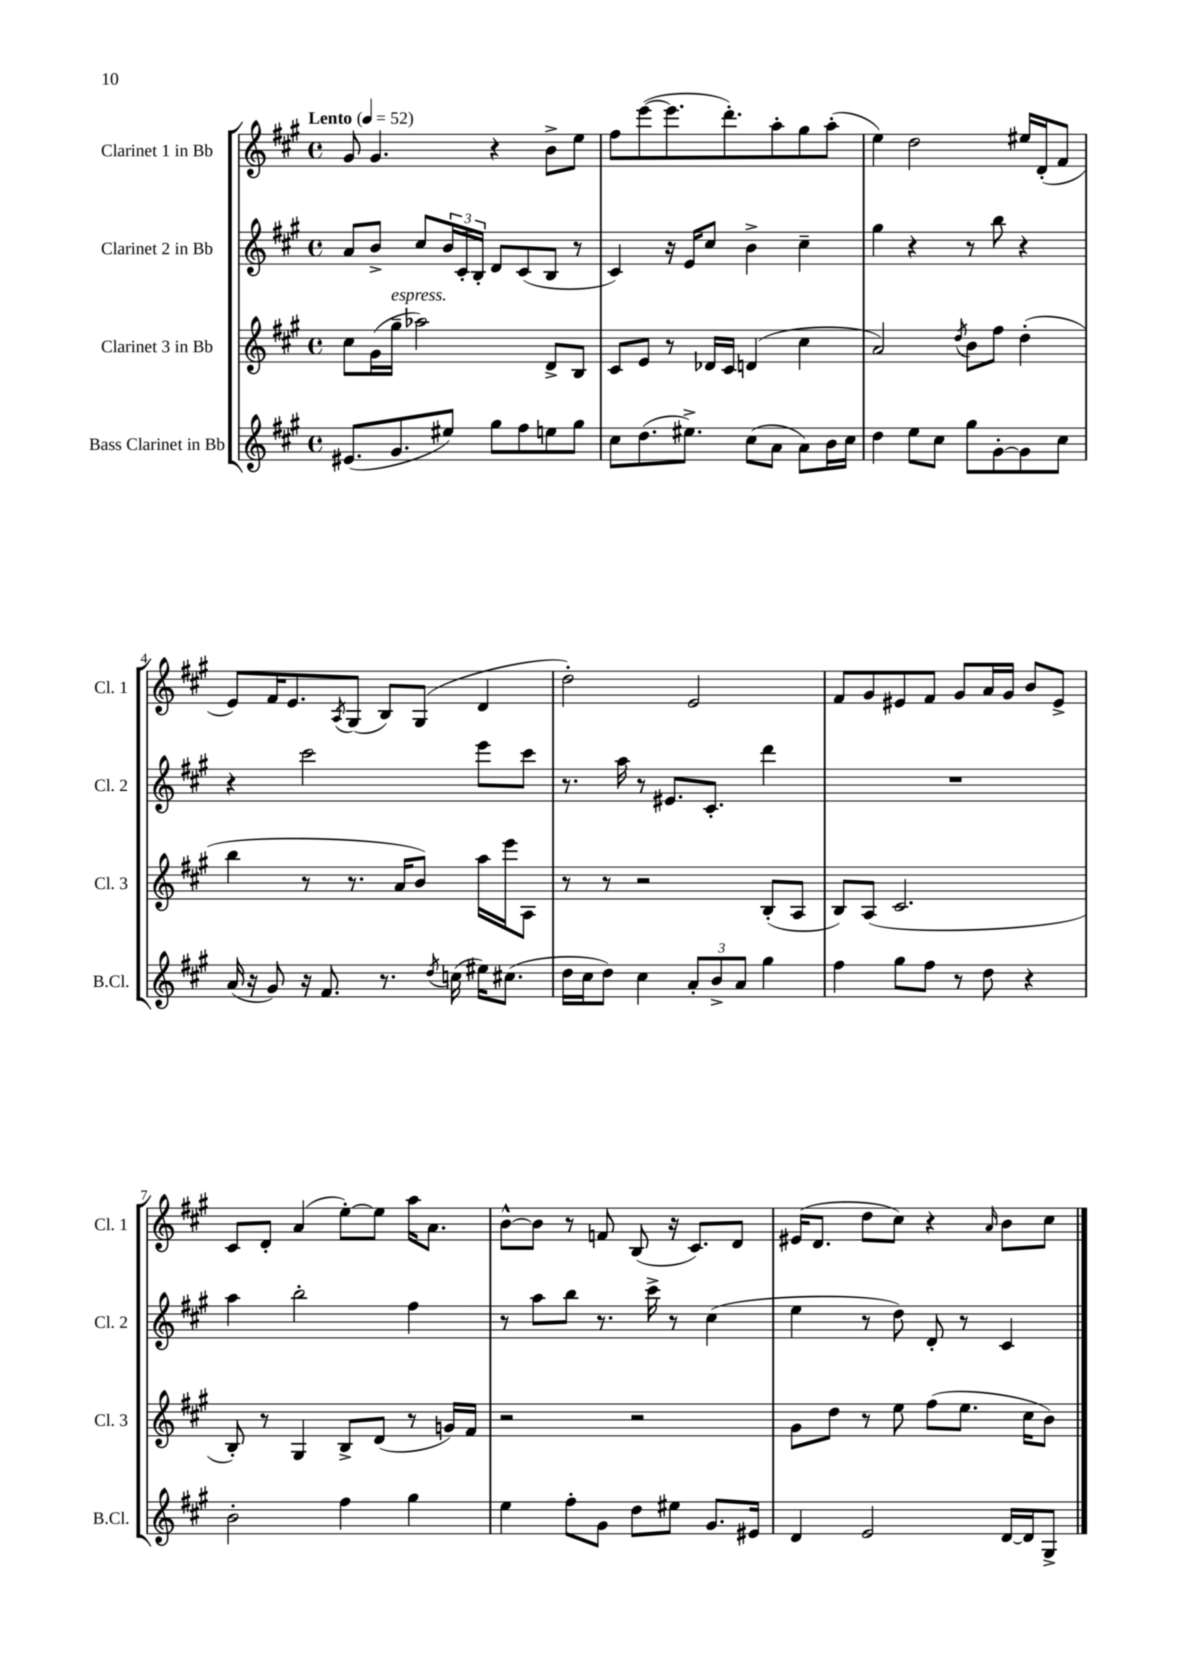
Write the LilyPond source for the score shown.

<<
\new StaffGroup <<
\new Staff = "s0" \with { instrumentName = "Clarinet 1 in Bb" shortInstrumentName = "Cl. 1" } {
    \clef treble \key a \major \defaultTimeSignature \time 4/4 \tempo "Lento" 4 = 52
    gis'8 gis'4. r4 b'8-> e''8 |
    fis''8 e'''8~( e'''8. d'''8.-.) a''8-. gis''8 a''8-.( |
    e''4) d''2 eis''16 d'16-.( fis'8 |
    e'8) fis'16 e'8. \acciaccatura { a8 } gis8( b8) gis8( d'4 |
    d''2-.) e'2 |
    fis'8 gis'8 eis'8 fis'8 gis'8 a'16 gis'16 b'8 eis'8-> |
    cis'8 d'8-. a'4( e''8~-.) e''8 a''16 a'8. |
    b'8~-^ b'8 r8 f'8 b8( r16 cis'8.) d'8 |
    eis'16( d'8. d''8 cis''8) r4 \grace { a'16 } b'8 cis''8 \bar "|." |
}
\new Staff = "s1" \with { instrumentName = "Clarinet 2 in Bb" shortInstrumentName = "Cl. 2" } {
    \clef treble \key a \major \defaultTimeSignature \time 4/4
    a'8 b'8-> cis''8 \tuplet 3/2 { b'16 cis'16-. b16-. } d'8 cis'8( b8 r8 |
    cis'4) r16 e'16 cis''8 b'4-> cis''4-- |
    gis''4 r4 r8 b''8 r4 |
    r4 cis'''2 e'''8 cis'''8 |
    r8. a''16 r8 eis'8. cis'8.-. d'''4 |
    R1 |
    a''4 b''2-. fis''4 |
    r8 a''8 b''8 r8. cis'''16-> r8 cis''4( |
    e''4 r8 d''8) d'8-. r8 cis'4 \bar "|." |
}
\new Staff = "s2" \with { instrumentName = "Clarinet 3 in Bb" shortInstrumentName = "Cl. 3" } {
    \clef treble \key a \major \defaultTimeSignature \time 4/4
    cis''8 gis'16( gis''16--^\markup { \italic "espress." } aes''2) d'8-> b8 |
    cis'8 e'8 r8 des'16 cis'16 d'4( cis''4 |
    a'2) \acciaccatura { d''8 } b'8 fis''8 d''4-.( |
    b''4 r8 r8. a'16 b'8) a''16 e'''16 a8 |
    r8 r8 r2 b8-.( a8 |
    b8) a8( cis'2. |
    b8-.) r8 gis4 b8-> d'8( r8 g'16) fis'16 |
    r2 r2 |
    gis'8 d''8 r8 e''8 fis''8( e''8. cis''16 b'8) \bar "|." |
}
\new Staff = "s3" \with { instrumentName = "Bass Clarinet in Bb" shortInstrumentName = "B.Cl." } {
    \clef treble \key a \major \defaultTimeSignature \time 4/4
    eis'8.( gis'8. eis''8) gis''8 fis''8 e''8 gis''8 |
    cis''8 d''8.( eis''8.->) cis''8( a'8 a'8) b'16 cis''16 |
    d''4 e''8 cis''8 gis''8 gis'8~-. gis'8 cis''8 |
    a'16( r16 gis'8) r16 fis'8. r8. \acciaccatura { d''8 } c''16( eis''16) cis''8.( |
    d''16 cis''16 d''8) cis''4 \tuplet 3/2 { a'8-. b'8-> a'8 } gis''4 |
    fis''4 gis''8 fis''8 r8 d''8 r4 |
    b'2-. fis''4 gis''4 |
    e''4 fis''8-. gis'8 d''8 eis''8 gis'8. eis'16 |
    d'4 e'2 d'16~ d'16 gis8-> \bar "|." |
}
>>
>>
